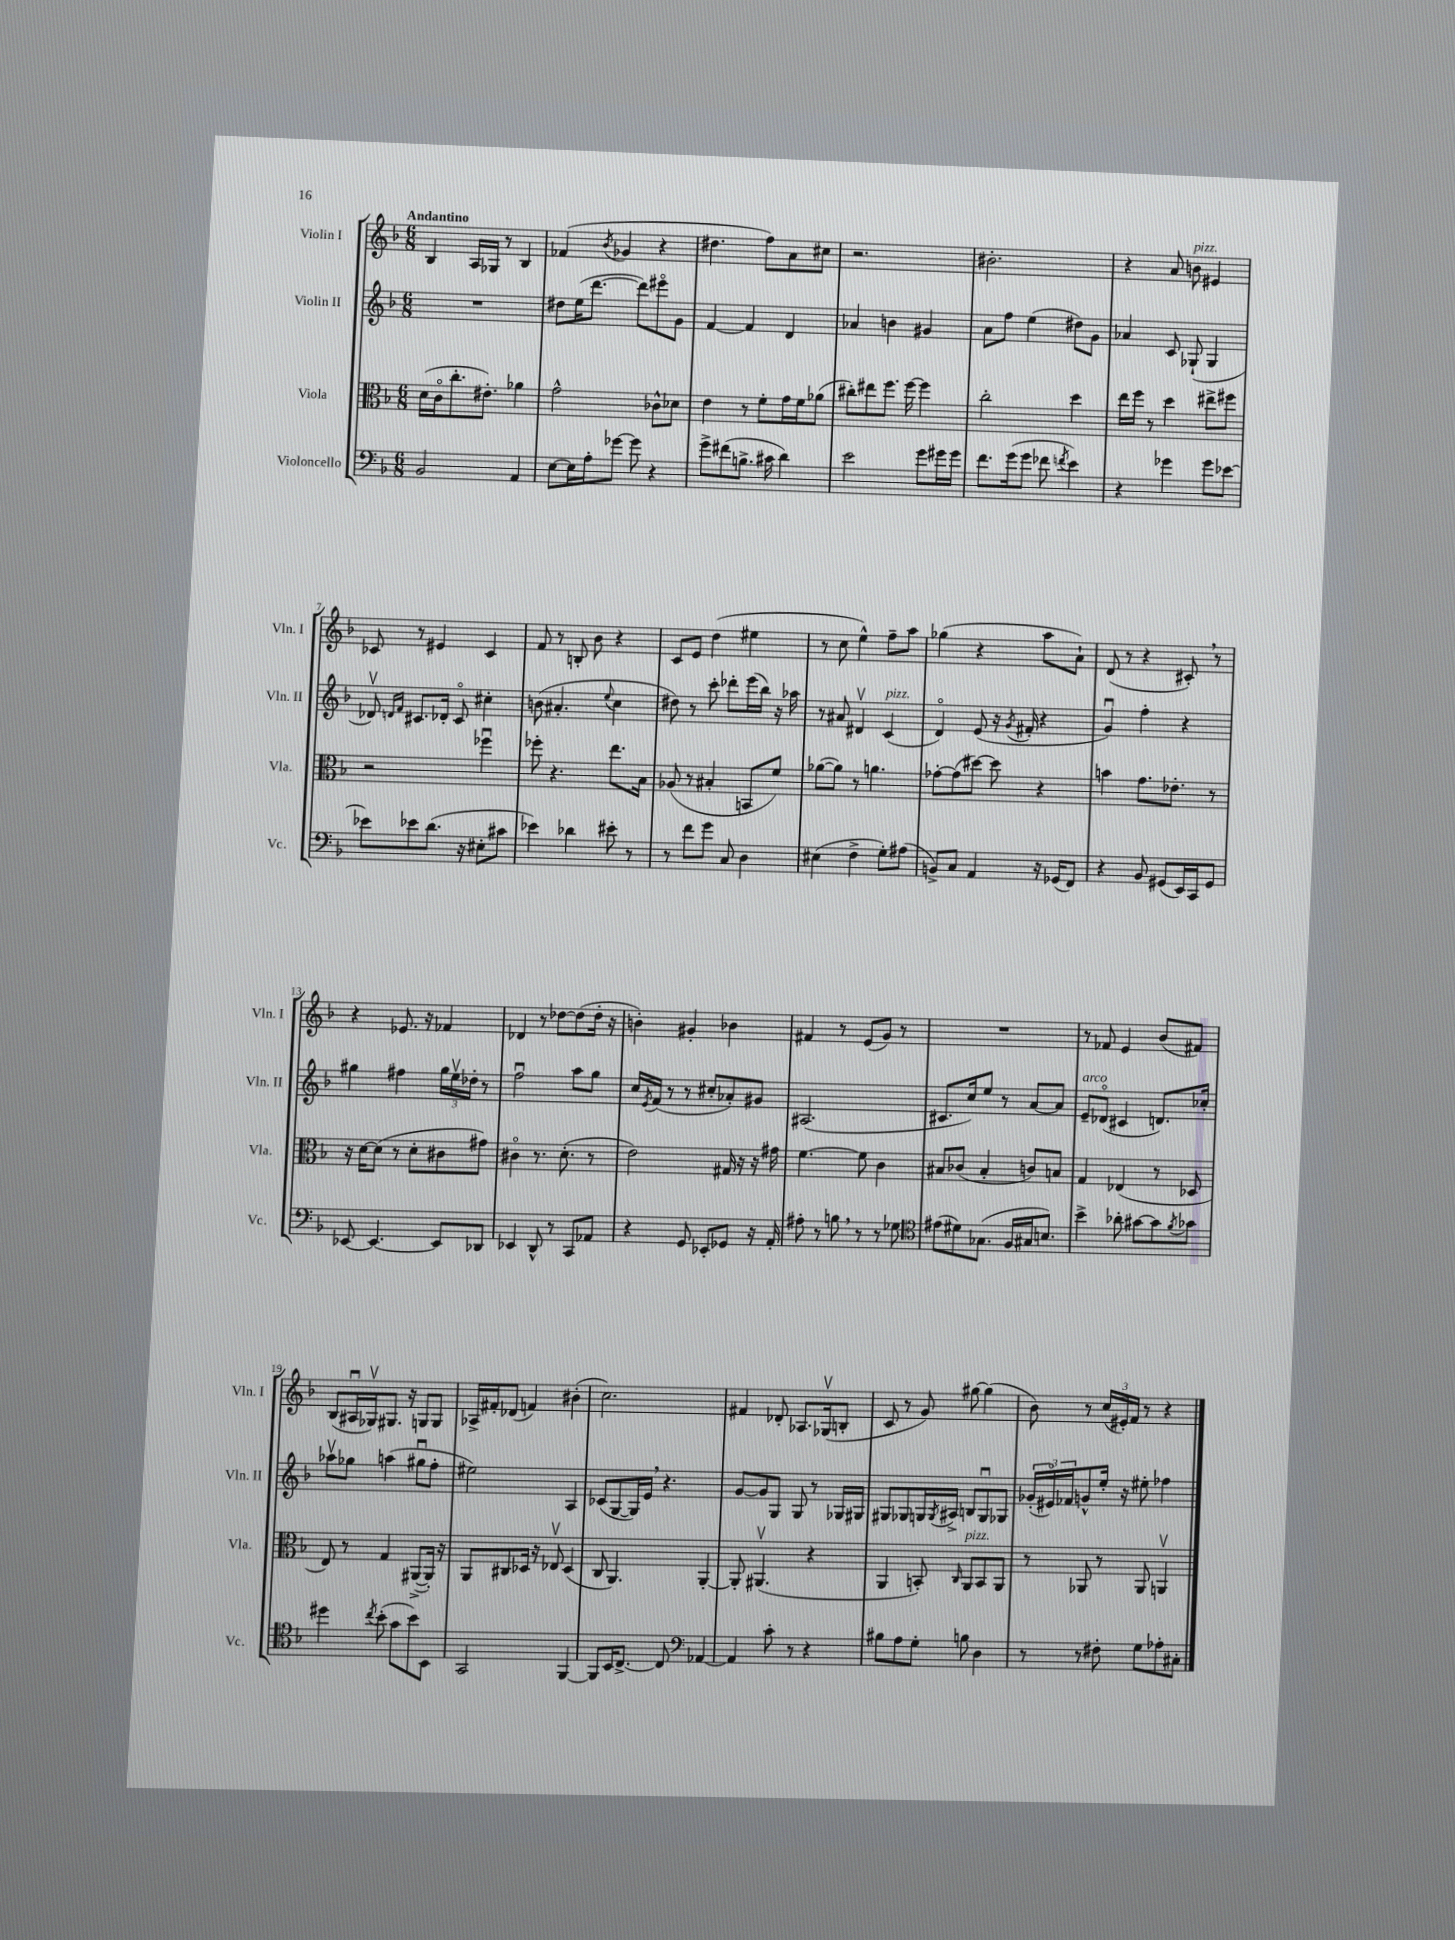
<<
\new StaffGroup <<
\new Staff = "s0" \with { instrumentName = "Violin I" shortInstrumentName = "Vln. I" } {
    \clef treble \key f \major \numericTimeSignature \time 6/8 \tempo "Andantino"
    bes4 a16 ges16 r8 bes4 |
    fes'4( \acciaccatura { bes'8 } ges'4 r4 |
    dis''4. f''8) a'8 cis''8 |
    r2. |
    bis'2.-. |
    r4 a'8 b'8^\markup { \italic "pizz." } eis'4 |
    ces'8 r8 eis'4 ces'4 |
    f'8 r8 b8-. bes'8 r4 |
    c'8 e'8 d''4( eis''4 |
    r8 c''8 e''4-^) f''8-- a''8 |
    ges''4( r4 a''8 a'8-!) |
    d'8( r8 r4 cis'8-.) \breathe r8 |
    r4 ees'8. r16 fes'4 |
    des'4 r8 des''8~ des''8( des''16-. r16 |
    b'4-.) gis'4-. bes'4 |
    fis'4 r8 e'8( g'8) r8 |
    R2. |
    r8 fes'8 e'4 bes'8( fis'8) |
    bes8( ais16\downbow ges16\upbow) gis8. r16 g8 g8 |
    aes16-> fis'16-. des'8( f'4) bis'4-.( |
    c''2.) |
    fis'4 des'8-. aes8. ges16\upbow( b8-. |
    c'8 r8 g'8) gis''8~ gis''4( |
    bes'8) r8 \tuplet 3/2 { c''16( eis'16-.) f'16 } r8 r4 \bar "|." |
}
\new Staff = "s1" \with { instrumentName = "Violin II" shortInstrumentName = "Vln. II" } {
    \clef treble \key f \major \numericTimeSignature \time 6/8
    R2. |
    dis''8 e''16( d'''8.~ d'''8) eis'''8\flageolet g'8 |
    f'4~ f'4 d'4 |
    aes'4 b'4 gis'4 |
    a'8 f''8 e''4( dis''8) g'8 |
    aes'4 c'8 ges8-!( ges4 |
    des'8\upbow) \grace { d'16 f'16 } cis'8. des'16-. cis'8\flageolet cis''4-. |
    b'8( ais'4.-. \appoggiatura { e''8 } c''4 |
    dis''8) r8 c'''8-. des'''8-. e'''16( bes''16) r16 aes''16 |
    r8 ais'8 dis'4\upbow c'4^\markup { \italic "pizz." }( |
    d'4\flageolet) e'8( r16 \acciaccatura { g'8 } fis'16-. r4 |
    g'4\downbow) f''4-. r4 |
    gis''4 fis''4 \tuplet 3/2 { gis''16 e''16\upbow des''16-. } r8 |
    f''2\downbow a''8 g''8 |
    c''16 \acciaccatura { e'8 } f'16( r8 r8 cis''8-. aes'8-.) gis'8 |
    ais2.( |
    cis'8. c''16) e''8 r8 a'8~ a'8 |
    e'8--^\markup { \italic "arco" } des'8\flageolet( cis'4 d'8.) ces''16-. |
    aes''8\upbow ges''8 a''4( gis''8\downbow f''8-. |
    eis''2) a4 |
    ces'8( g8~ g16) e'16 \breathe r4. |
    g'8~ g'8 g8 g8 r8 ges16 gis16 |
    gis8 ges8 g16 \acciaccatura { g8 } ais16-> b8 g8\downbow ges8 |
    \tuplet 3/2 { ges'16-.( eis'16\flageolet) fes'16 } g'8-^ e''16-. r16 eis''8-. fes''4 \bar "|." |
}
\new Staff = "s2" \with { instrumentName = "Viola" shortInstrumentName = "Vla." } {
    \clef alto \key f \major \numericTimeSignature \time 6/8
    d'16( c'16\flageolet c''8.-. eis'8.-.) aes'4 |
    g'2-^ ces'8-^ des'8 |
    e'4 r8 f'8-. g'16 f'16 aes'8( |
    cis''8-.) eis''8 f''8. f''16~ f''4 |
    c''2-. d''4 |
    e''16 f''16 r8 d''4 eis''8-> fis''8 |
    r2 fes''4\downbow |
    fes''8-. r4. e''8. bes16 |
    aes8( r8 bis4-. b,8 f'8) |
    aes'8~( aes'8) r8 a'4. |
    ges'8~-. ges'8( dis''8~) dis''8 r4 |
    b'4 g'8. ees'8.-. r8 |
    r16 d'16~ d'8( r8 d'8-. cis'8 gis'8) |
    cis'4\flageolet r8. d'8.-.( r8 |
    e'2) gis16 r16 r16 gis'16 |
    f'4.~ f'8 c'4 |
    bis8 ces'8( bis4-. c'8) b8 |
    g4 ees4( r8 des8 |
    e8) r8 g4 ais,8~->( ais,16-.) r16 |
    a,8 cis8 des16 r16 ees8\upbow des4( |
    c8 a,4.) a,4~-. |
    a,8-. ais,4.\upbow( r4 |
    a,4 b,8-.) \grace { c16 } a,8^\markup { \italic "pizz." } b,8 a,8 |
    r8 aes,8 r8 aes,8 a,4\upbow \bar "|." |
}
\new Staff = "s3" \with { instrumentName = "Violoncello" shortInstrumentName = "Vc." } {
    \clef bass \key f \major \numericTimeSignature \time 6/8
    bes,2 a,4 |
    e8~ e16 a16-. ges'8~ ges'8 r4 |
    g'8-> fis'8( b8.-> cis'16 d'4) |
    e'2 g'8 gis'16 gis'16 |
    f'8. g'16( g'8 fes'8 \acciaccatura { f'8 } e'4) |
    r4 ges'4 ges'8 ees'8~ |
    ees'8 ees'8 d'8.( r16 eis8-. cis'8 |
    ees'4) des'4 eis'8-. r8 |
    r8 f'8 g'8 c8 d4 |
    eis4( f4-> g8-.) ais8( |
    b,8->) c8 a,4 r16 ges,16( f,8) |
    r4 bes,8 gis,8( e,16) c,16 gis,8 |
    ees,8~ ees,4.~ ees,8 des,8 |
    ees,4 d,8-^ r8 c,8 aes,8 |
    r4 g,8 ees,8-. ges,8 r16 a,16-. |
    ais8-. r8 b8 \breathe r8 r8 ges8 |
    \clef tenor eis'8( dis'8) ges8.( f16 gis16 b8.) |
    bes'4-> aes'8-. gis'8~ gis'8 \acciaccatura { f'8 } ges'8 |
    dis''4 \acciaccatura { c''8 } bes'8-.( g'8 bes'8) bes,8 |
    g,2 f,4~ |
    f,8 bes,16 c8.~-> c8 \clef bass aes,4~ |
    aes,4 c'8-. r8 r4 |
    bis8 a8 g8-. b8 d4 |
    r8 r8 fis8-. g8 aes8-. cis8-. \bar "|." |
}
>>
>>
